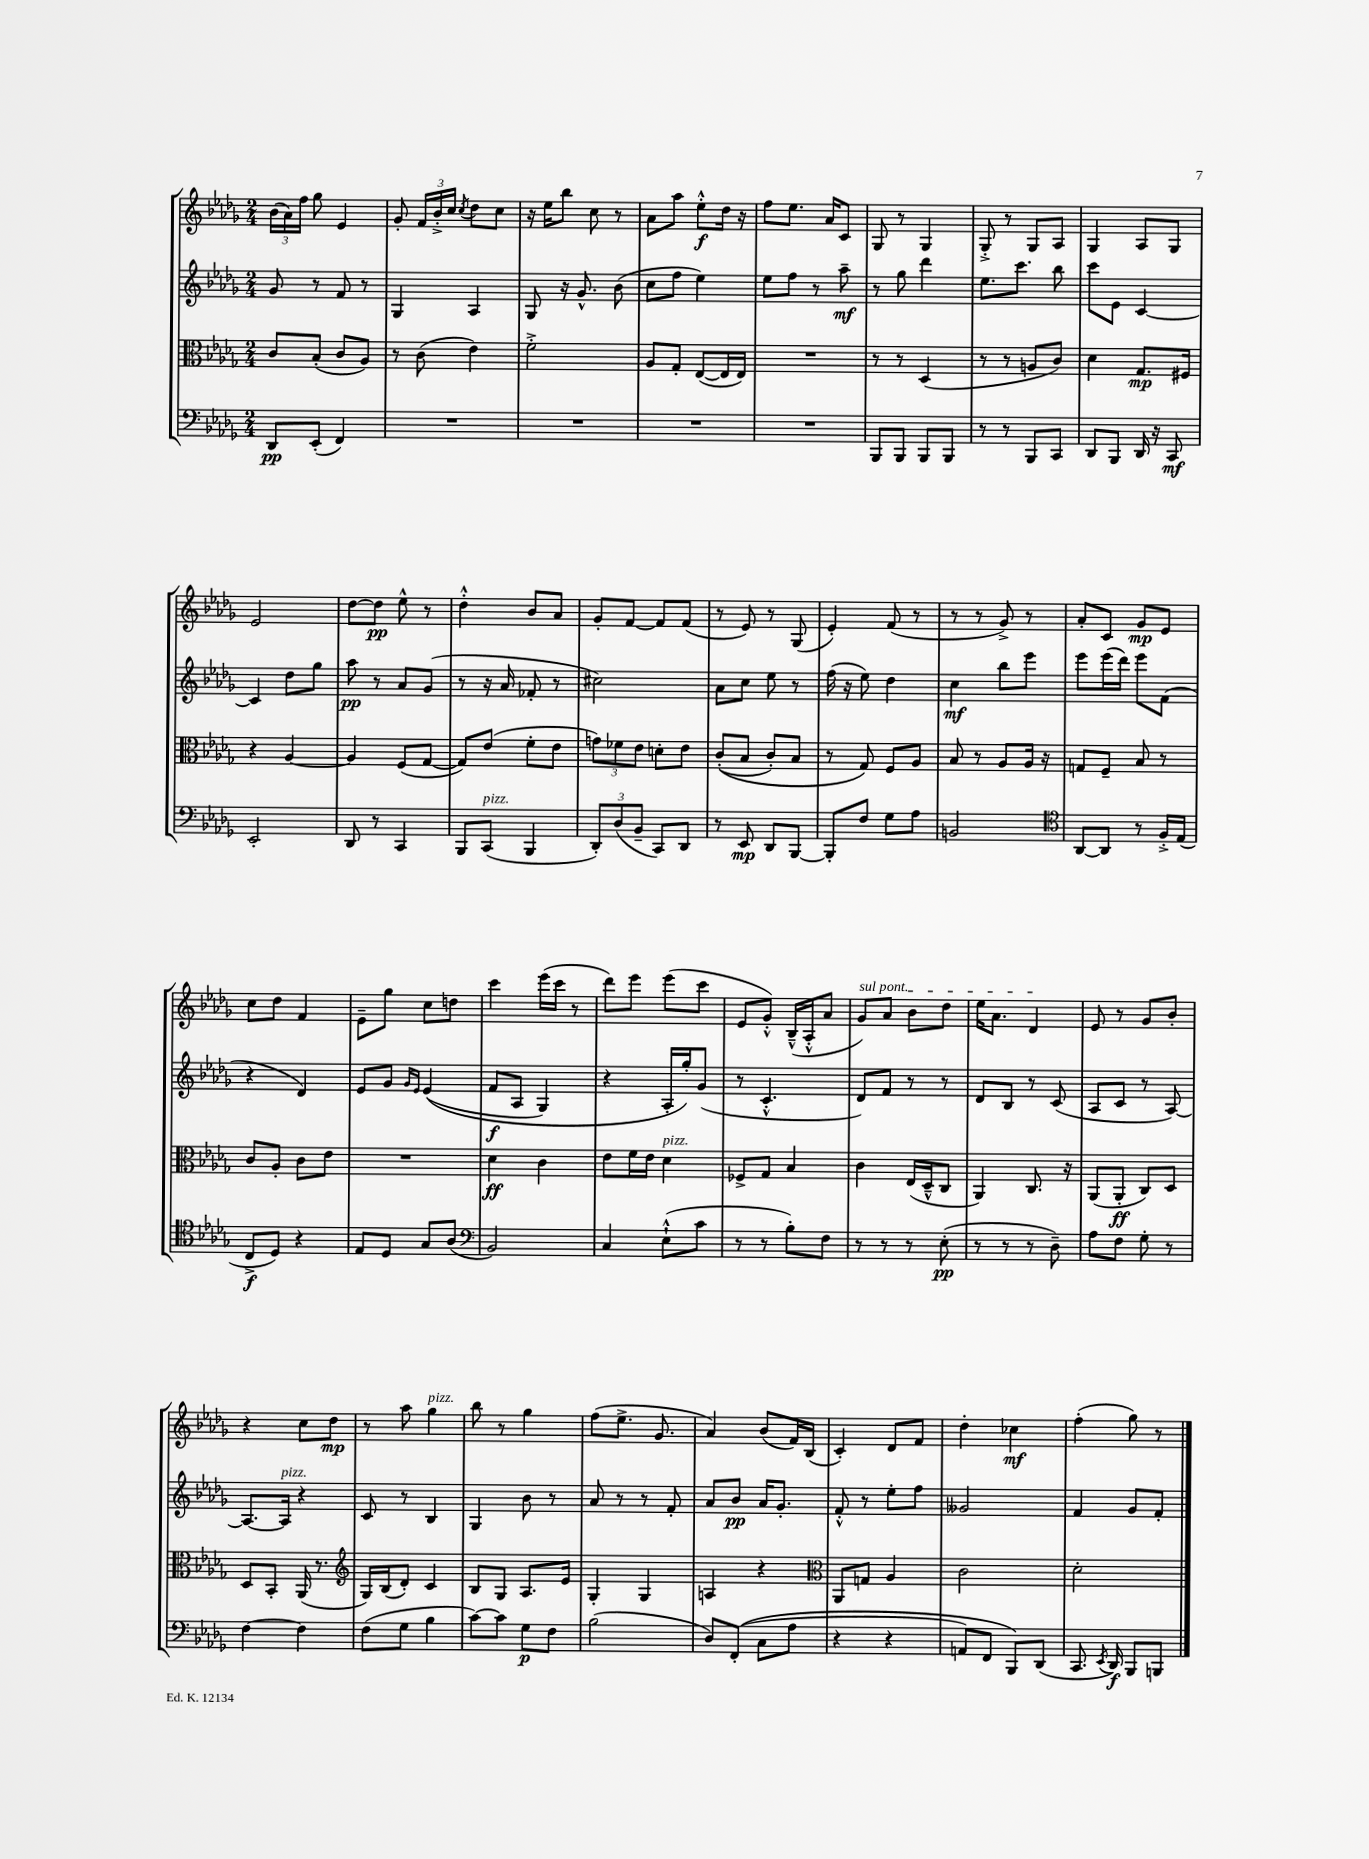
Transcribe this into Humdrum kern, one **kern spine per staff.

**kern	**kern	**kern	**kern
*staff4	*staff3	*staff2	*staff1
*clefF4	*clefC3	*clefG2	*clefG2
*k[b-e-a-d-g-]	*k[b-e-a-d-g-]	*k[b-e-a-d-g-]	*k[b-e-a-d-g-]
*M2/4	*M2/4	*M2/4	*M2/4
8DD-	8c	8g-	(24b-
.	.	.	24a-)
.	.	.	24ff
(8EE-'	(8B-'	8r	8gg-
4FF)	8c	8f	4e-
.	8A-)	8r	.
=	=	=	=
2r	8r	4G-	8g-'
.	(8c	.	24f
.	.	.	24b-'^
.	.	.	24cc
.	.	.	8qcc
.	4e-)	4A-	8dd-
.	.	.	8cc
=	=	=	=
2r	2f'^	8G-	16r
.	.	.	16ee-
.	.	16r	8bb-
.	.	8.g-^^	.
.	.	.	8cc
.	.	(8b-	8r
=	=	=	=
2r	8A-	8cc	8a-
.	8G-'	8ff	8aa-
.	([8E-	4ee-)	8ee-'^^
.	16E-]	.	16dd-
.	16E-)	.	16r
=	=	=	=
2r	2r	8ee-	8ff
.	.	8ff	8.ee-
.	.	8r	.
.	.	.	16a-
.	.	8aa-~	8c
=	=	=	=
8BBB-	8r	8r	8G-
8BBB-	8r	8gg-	8r
8BBB-	(4D-	4ddd-	4G-
8BBB-	.	.	.
=	=	=	=
8r	8r	8.ee-	8G-'^
8r	8r	.	8r
.	.	8.ccc	.
8BBB-	8A	.	8G-
8CC	8c)	8bb-	8A-
=	=	=	=
8DD-	4d-	8ccc	4G-
8BBB-	.	8e-	.
16DD-	8.G-	[4c	8A-
16r	.	.	.
8CC	.	.	8G-
.	16F#	.	.
=	=	=	=
2EE-'	4r	4c]	2e-
.	[4A-	8dd-	.
.	.	8gg-	.
=	=	=	=
8DD-	4A-]	8aa-	[8dd-
8r	.	8r	8dd-]
4CC	(8F	8a-	8ee-^^
.	[8G-	(8g-	8r
=	=	=	=
8BBB-	8G-])	8r	4dd-'^^
(8CC	(8e-	16r	.
.	.	16a-	.
4BBB-	8f'	8f-'	8b-
.	8e-	8r	8a-
=	=	=	=
12DD-')	12g)	2cc#)	8g-'
(12D-	12f-	.	.
.	.	.	[8f
12BB-~	12e-	.	.
8CC)	8d'	.	8f]
8DD-	8e-	.	(8f
=	=	=	=
8r	&((8c'	8a-	8r
8EE-	8B-	8cc	8e-)
8DD-	8c')	8ee-	8r
[8BBB-	8B-	8r	(8G-
=	=	=	=
8BBB-']	8r	(16ff	4e-')
.	.	16r	.
8F	8G-&)	8ee-)	.
8G-	8F	4dd-	(8f
8A-	8A-	.	8r
=	=	=	=
2BB	8B-	4cc	8r
.	8r	.	8r
.	8A-	8bb-	8g-^)
.	16A-	8eee-	8r
.	16r	.	.
=	=	=	=
*clefC4	*	*	*
[8AA-	8G	8eee-	8a-'
8AA-]	8F~	(16eee-	8c
.	.	16ddd-)	.
8r	8B-	8eee-	8g-
16F'^	8r	(8f	8e-
(16E-	.	.	.
=	=	=	=
8C^	8c	4r	8cc
8D-)	8A-'	.	8dd-
4r	8c	4d-)	4f
.	8e-	.	.
=	=	=	=
8E-	2r	8e-	8e-~
8D-	.	8g-	8gg-
.	.	16qqg-	.
.	.	16qqe-	.
8G-	.	&((4e-	8cc
(8A-	.	.	8dd
=	=	=	=
*clefF4	*	*	*
2BB-)	4d-	8f	4ccc
.	.	8A-	.
.	4c	4G-)	(16eee-
.	.	.	16ccc
.	.	.	8r
=	=	=	=
4C	8e-	4r	8ddd-)
.	16f	.	8eee-
.	16e-	.	.
(8E-`^^	4d-	16A-'	(8eee-
.	.	16gg-'&)	.
8c	.	(8g-	8ccc
=	=	=	=
8r	8F-^	8r	8e-
8r	8G-	4.c'^^	8g-'^^)
8B-')	4B-	.	(16B-~^^
.	.	.	16A-'^^
8F	.	.	8a-
=	=	=	=
8r	4c	8d-)	8g-)
8r	.	8f	8a-
8r	(16E-	8r	8b-
.	16D-~^^	.	.
(8E-'	8C	8r	8dd-
=	=	=	=
8r	4AA-)	8d-	16ee-
.	.	.	8.a-
8r	.	8B-	.
8r	8.C	8r	4d-
8D-~)	.	(8c	.
.	16r	.	.
=	=	=	=
8A-	(8AA-	8A-	8e-
8F	8AA-'	8c	8r
8G-'	8C)	8r	8g-
8r	8D-	[8A-)	8b-'
=	=	=	=
[4F	8D-	8.A-_	4r
.	8BB-'	.	.
.	.	16A-]	.
4F]	(16AA-	4r	8cc
.	8.r	.	.
.	.	.	8dd-
=	=	=	=
*	*clefG2	*	*
(8F	16G-)	8c	8r
.	(16B-	.	.
8G-	8d-')	8r	8aa-
4B-	4c	4B-	4gg-
=	=	=	=
[8c)	8B-	4G-	8bb-
8c]	8G-	.	8r
8G-	8.A-	8b-	4gg-
8F	.	8r	.
.	16e-	.	.
=	=	=	=
(2B-	4G-'	8a-	(8ff
.	.	8r	8.ee-^
.	4G-	8r	.
.	.	.	8.g-
.	.	8f'	.
=	=	=	=
8D-)	4A	8a-	4a-)
&((8FF'	.	8b-	.
8C	4r	16a-	(8b-
.	.	8.g-'	.
8A-	.	.	16f)
.	.	.	(16B-
=	=	=	=
*	*clefC3	*	*
4r	8AA-	8f'^^	4c')
.	8G	8r	.
4r	4A-	8ee-'	8d-
.	.	8ff	8f
=	=	=	=
8AA)	2c	2g--	4dd-'
8FF	.	.	.
8BBB-&)	.	.	4cc-
(8DD-	.	.	.
=	=	=	=
8.CC	2d-'	4f	(4ff'
8qEE-	.	.	.
16DD-)	.	.	.
8BBB-	.	8g-	8gg-)
8BBB	.	8f'	8r
==	==	==	==
*-	*-	*-	*-
